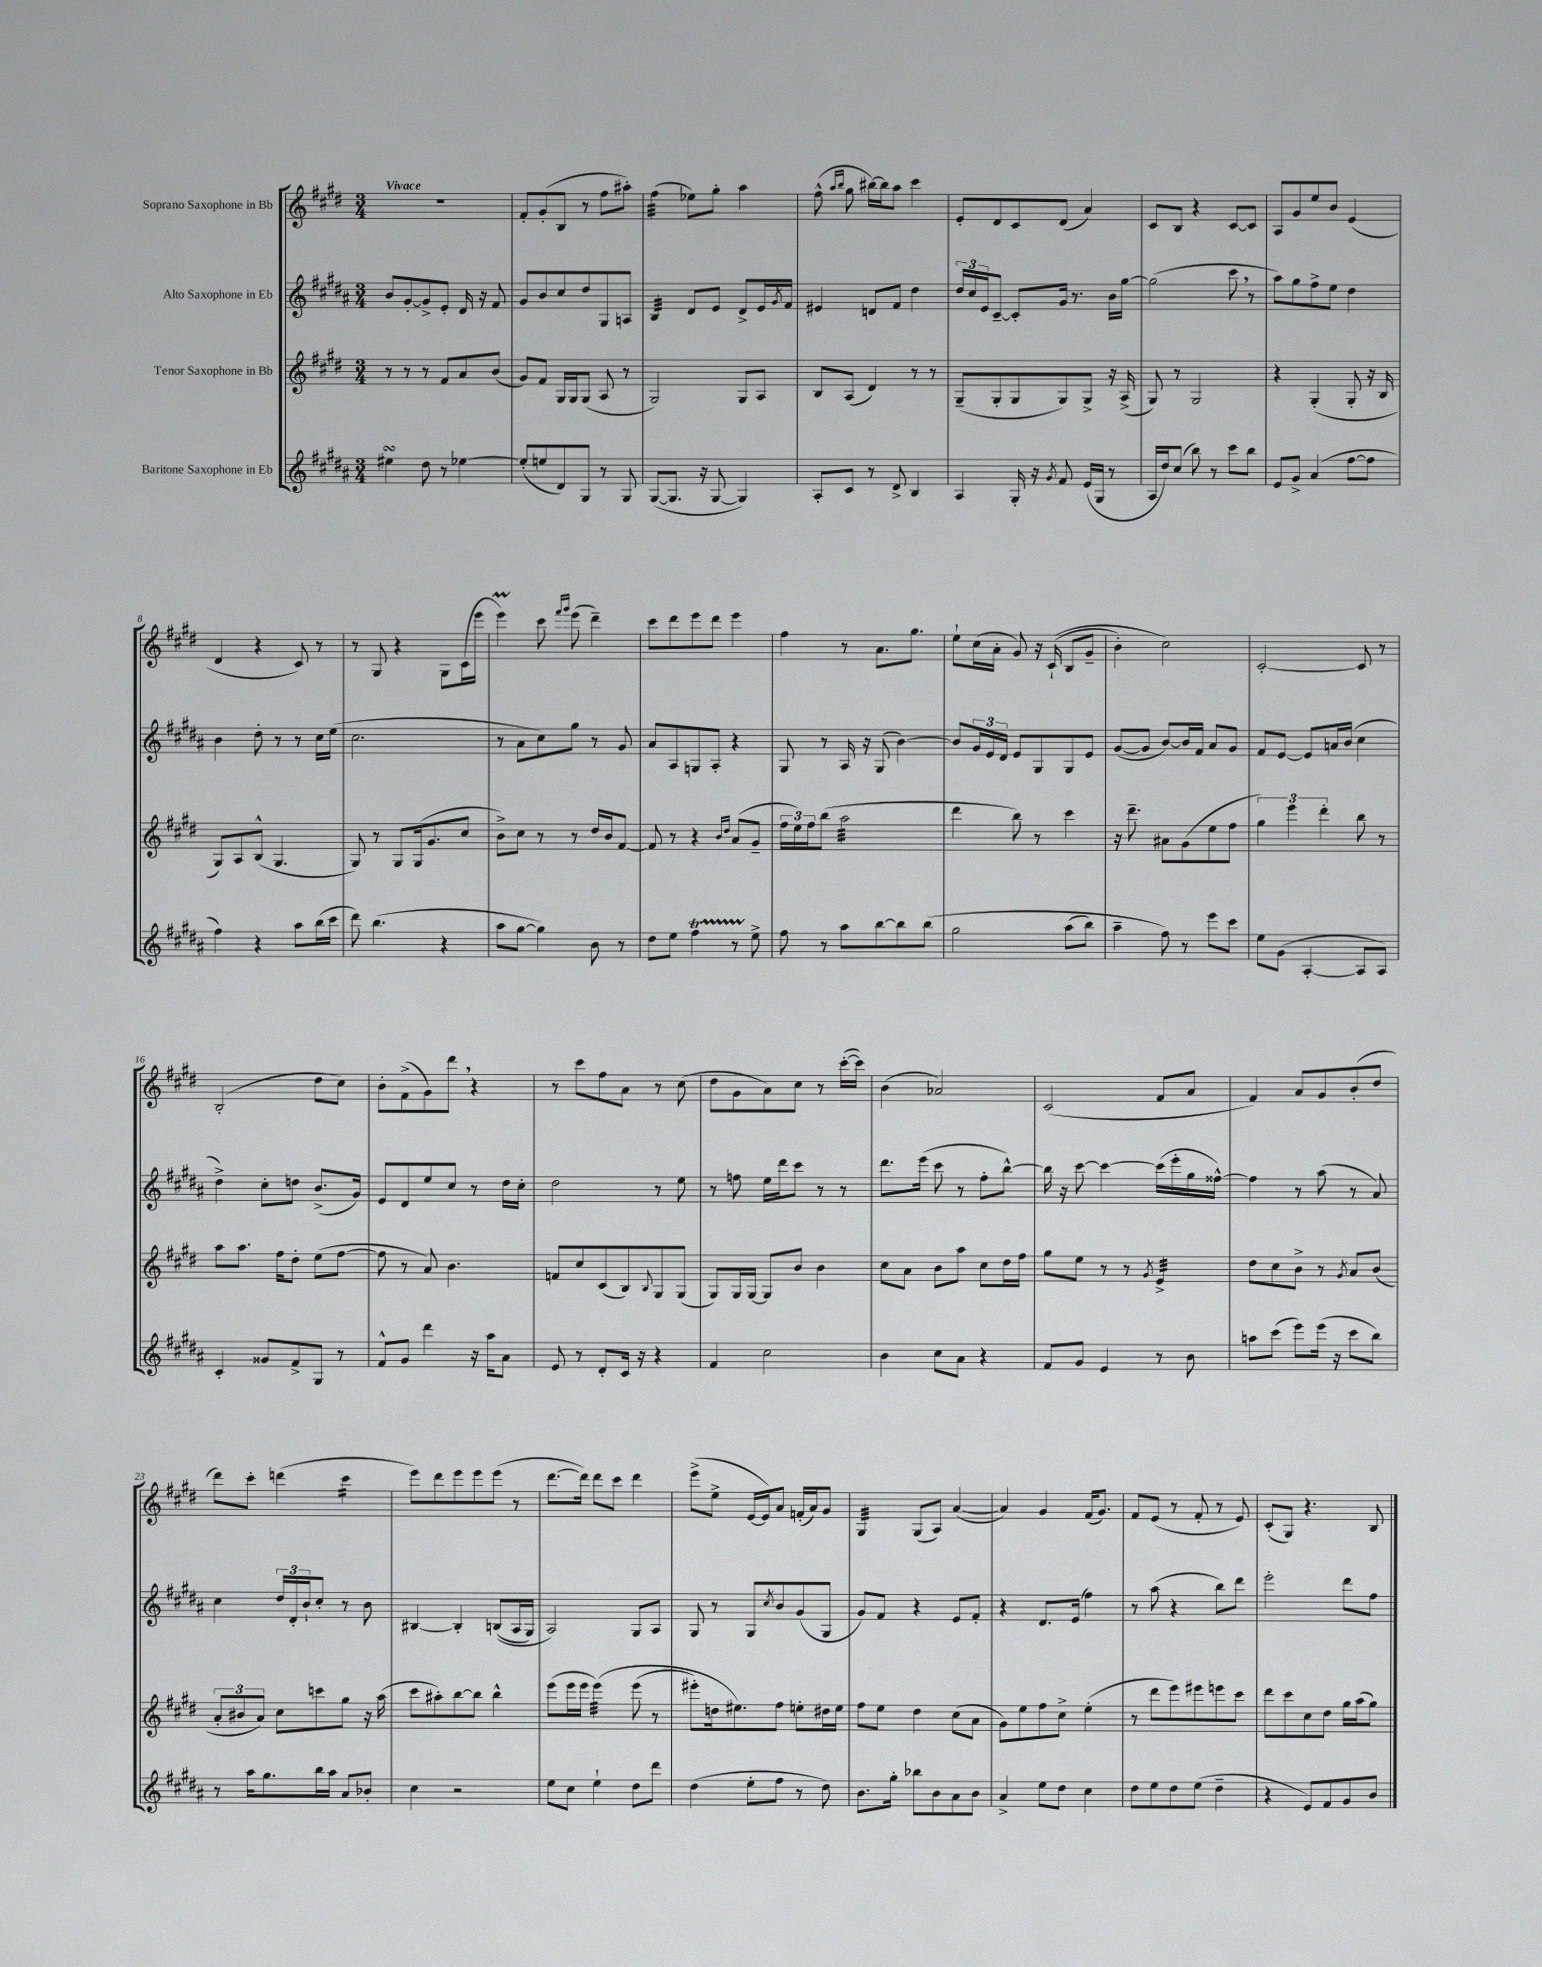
<<
\new StaffGroup <<
\new Staff = "s0" \with { instrumentName = "Soprano Saxophone in Bb" } {
    \clef treble \key e \major \numericTimeSignature \time 3/4 \tempo "Vivace"
    R2. |
    fis'8-. gis'8-.( b8 r8 fis''8 ais''8-.) |
    fis''4:32( ees''8) gis''8-. a''4 |
    fis''8-^( \grace { a''16 b''16 } gis''8 bis''16~) bis''16 a''8 cis'''4 |
    e'8-. dis'8 cis'8 dis'8( a'4) |
    cis'8 b8 r4 cis'8~ cis'8 |
    a8 gis'8 e''8 b'8 e'4( |
    dis'4 r4 cis'8) r8 |
    r8 gis8 r4 gis8 cis'16( e'''16 |
    e'''4\prall) cis'''8 \grace { fis'''16 gis'''16 } e'''8( dis'''4--) |
    cis'''8 dis'''8 e'''8 dis'''8 e'''4 |
    fis''4 r8 a'8. gis''8. |
    e''8-! cis''16( a'16-. gis'8) r16 cis'16-!(\( b8 gis'8-- |
    b'4-.) cis''2\) |
    cis'2~-. cis'8 r8 |
    b2-.( dis''8 cis''8) |
    b'8-. fis'8->( gis'8) dis'''8 \breathe r4 |
    r8 cis'''8 fis''8 a'8 r8 cis''8( |
    dis''8 gis'8 a'8) cis''8 r8 cis'''16~-.( cis'''16) |
    b'4( aes'2) |
    cis'2( fis'8 a'8 |
    fis'4) a'8 gis'8 b'8-.( dis''8 |
    dis'''8) cis'''8-. d'''4( cis'''4:16 |
    e'''8) dis'''8 e'''8 e'''8 e'''8( r8 |
    dis'''8.~ dis'''16) dis'''8 cis'''8 dis'''4 |
    e'''8->( e''8-> e'16~ e'16) a'8 f'16-.( a'16) gis'8 |
    gis4:32 gis8( a8) a'4~( |
    a'4) gis'4 fis'16( gis'8.) |
    fis'8 e'8( r8 fis'8-. r8 e'8) |
    cis'8-.( gis8) r4. b8 \bar "|." |
}
\new Staff = "s1" \with { instrumentName = "Alto Saxophone in Eb" } {
    \clef treble \key b \major \numericTimeSignature \time 3/4
    b'8 gis'8~-. gis'8-> e'8-. dis'16 r16 fis'8 |
    gis'8 b'8 cis''8 dis''8 gis8 a8 |
    b4:32 dis'8 e'8 dis'8-> e'16 \acciaccatura { gis'8 } fis'16 |
    eis'4 d'8 fis'8 dis''4 |
    \tuplet 3/2 { dis''16 cis''16 e'16 } cis'8~-- cis'8-. gis'16 r8. b'16 gis''16~ |
    gis''2( cis'''8 \breathe r8 |
    ais''8) gis''8 fis''8-> e''8 dis''4 |
    b'4 dis''8-. r8 r8 cis''16 e''16( |
    cis''2. |
    r8 ais'8 cis''8) gis''8 r8 gis'8 |
    ais'8 ais8 g8 ais8-. r4 |
    gis8 r8 ais16 r16 gis8( b'4~) |
    b'8 \tuplet 3/2 { gis'16 e'16 dis'16 } e'8 gis8 gis8 e'8 |
    gis'8~( gis'8 b'8~) b'16 fis'16 ais'8 gis'8 |
    fis'8 e'8~ e'8 a'16 b'16( cis''4 |
    dis''4->) cis''8-. d''8 b'8.->( gis'16) |
    e'8 dis'8 e''8 cis''8 r8 dis''16 cis''16-. |
    dis''2 r8 e''8 |
    r8 f''8 e''16 dis'''16 cis'''8 r8 r8 |
    dis'''8. e'''16( cis'''8 r8 fis''8-. b''8~-^) |
    b''16 r16 cis'''8~ cis'''4~ cis'''16( e'''16-. gis''16 fisis''16~-^) |
    fisis''4 r8 ais''8( r8 ais'8) |
    cis''4 \tuplet 3/2 { dis''16 dis'16-. b'16-! } cis''8-. r8 b'8 |
    bis4~ bis4-. b8(\( ais16 gis16) |
    ais2\) gis8 ais8 |
    gis8 r8 gis8 \acciaccatura { cis''8 } b'8 gis'8( gis8 |
    gis'8) fis'8 r4 e'8 fis'8-. |
    r4 dis'8. e'16( fis''4) |
    r8 ais''8( r4 b''8) dis'''8 |
    e'''2-. dis'''8 fis''8 \bar "|." |
}
\new Staff = "s2" \with { instrumentName = "Tenor Saxophone in Bb" } {
    \clef treble \key e \major \numericTimeSignature \time 3/4
    r8 r8 r8 fis'8 a'8 b'8( |
    gis'8) fis'8 gis16 gis16 gis8( a8 r8 |
    gis2) gis8 a8 |
    b8 a8( dis'4) r8 r8 |
    gis8--( gis8-. gis8 gis8) gis8-> r16 a16->( |
    gis8) r8 gis2 |
    r4 gis4-.( gis8-. r16 b16 |
    gis8) a8 b8-^( gis4. |
    gis8) r8 gis8 gis16( gis'8. cis''8 |
    b'8->) cis''8 r8 r8 dis''16 b'16 fis'8~ |
    fis'8 r8 r4 \grace { b'16 dis''16 } a'8( gis'8-- |
    \tuplet 3/2 { fis''16 e''16) fis''16 } b''8( a''2:32 |
    dis'''4 b''8) r8 cis'''4 |
    r16 dis'''8.-- ais'8 gis'8( e''8 fis''8 |
    \tuplet 3/2 { gis''4) e'''4 dis'''4-. } b''8 r8 |
    a''8 a''8. fis''16 dis''8-. e''8( fis''8~ |
    fis''8 r8 a'8) b'4. |
    f'8 cis''8 cis'8( b8) \appoggiatura { b8 } gis8 gis8( |
    gis8) gis16 gis16~ gis8 b'8 b'4 |
    cis''8 a'8 b'8 a''8 cis''8 dis''16 fis''16 |
    gis''8 e''8 r8 r8 \acciaccatura { gis'8 } e'4:32-> |
    dis''8 cis''8 b'8-> r8 \acciaccatura { gis'8 } a'8 b'8( |
    \tuplet 3/2 { a'8-. bis'8 a'8) } cis''8 c'''8 gis''8 r16 a''16( |
    cis'''8 ais''8-.) b''8~ b''8 b''4-^ |
    e'''8( e'''16 e'''16 e'''4:32)\( e'''8( r8 |
    eis'''8-.) d''16 eis''8.\) fis''8 e''8-. dis''16 e''16 |
    fis''8 e''8 dis''4 cis''8( a'8 |
    gis'8) e''8 fis''8 cis''8-> e''4-.( |
    r8 dis'''8 e'''8) eis'''8 e'''8 cis'''8 |
    dis'''8 cis'''8 cis''8 dis''8 gis''16 a''16( gis''8) \bar "|." |
}
\new Staff = "s3" \with { instrumentName = "Baritone Saxophone in Eb" } {
    \clef treble \key b \major \numericTimeSignature \time 3/4
    eis''4\turn dis''8 r8 ees''4~ |
    ees''8-.( e''8 dis'8) gis8 r8 gis8 |
    gis8~( gis8. r16 gis8~ gis4) |
    ais8-. cis'8 r8 dis'8-> b4 |
    ais4 gis16-. r16 \acciaccatura { gis'8 } fis'8 e'16( gis16 r8 |
    ais16 dis''16) cis''8( b''8) r8 cis'''8 b''8 |
    e'8 gis'8-> ais'4( fis''8~ fis''8 |
    fis''4) r4 ais''8 b''16( cis'''16 |
    dis'''8) b''4.( r4 |
    ais''8 gis''8~ gis''4) b'8 r8 |
    dis''8 e''8 fis''4\startTrillSpan r8 e''8->\stopTrillSpan |
    fis''8 r8 ais''8 b''8~ b''8 b''8\( |
    gis''2 ais''8( b''8) |
    ais''4-- fis''8\) r8 e'''8 cis'''8 |
    e''8 gis'8( ais4~-. ais8 ais8) |
    cis'4-. gisis'8 fis'8-> gis8 r8 |
    fis'8-^ gis'8 dis'''4 r16 ais''16 ais'8 |
    e'8 r8 dis'8-. cis'16 r16 r4 |
    fis'4 cis''2 |
    b'4 cis''8 ais'8 r4 |
    fis'8 gis'8 e'4 r8 b'8 |
    a''8 cis'''8( e'''8) e'''16( r16 cis'''8 b''8) |
    r8 ais''16 gis''8. b''16 ais''16 ais'8 bes'8-. |
    cis''4 r2 |
    e''8 cis''8 e''4-! dis''8 dis'''8 |
    dis''4( e''8-. fis''8 r8 dis''8) |
    b'8. gis''16-. bes''8 b'8 ais'8 b'8 |
    ais'4-> e''8 dis''8 cis''4 |
    dis''8 e''8 dis''8 e''8( dis''4-- |
    r4 e'8) fis'8 gis'8 b'8 \bar "|." |
}
>>
>>
